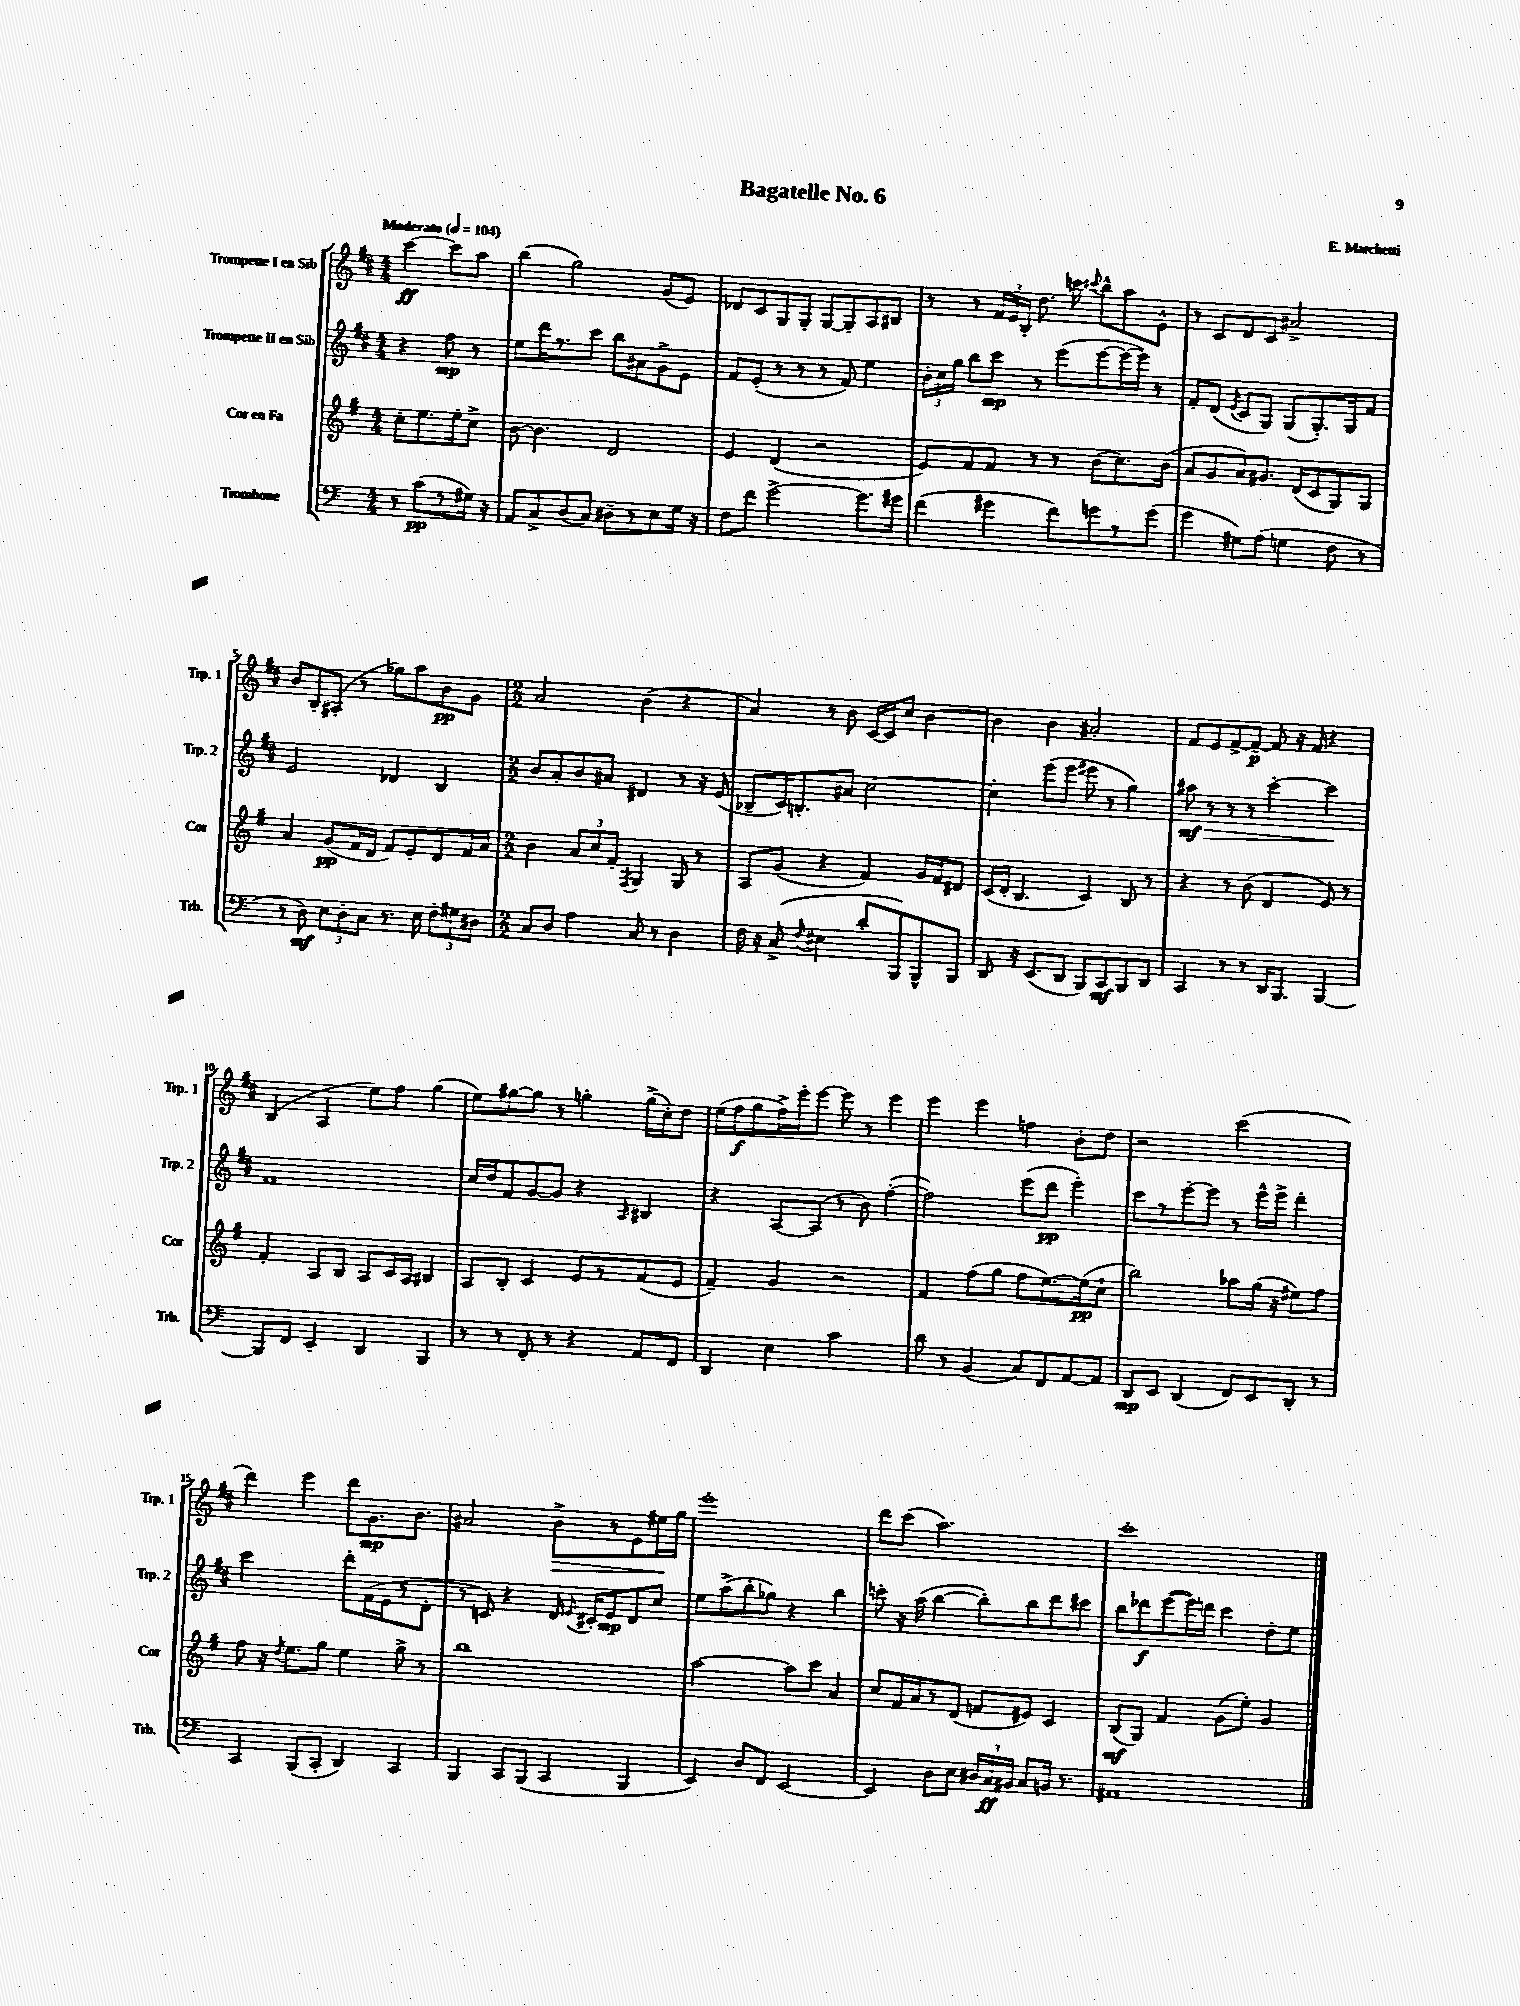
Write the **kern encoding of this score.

**kern	**kern	**kern	**kern
*staff4	*staff3	*staff2	*staff1
*clefF4	*clefG2	*clefG2	*clefG2
*k[]	*k[f#]	*k[f#c#]	*k[f#c#]
*M4/4	*M4/4	*M4/4	*M4/4
*MM104	*MM104	*MM104	*MM104
8r	8cc'	4r	[4ccc#
(8c	8.ee	.	.
8r	.	8ff#	8ccc#]
.	16ee'	.	.
16G#)	8cc^	8r	8aa
16r	.	.	.
=	=	=	=
8AA	[8b	8ee	(4bb
8C^	4.b]	16ddd	.
.	.	8.r	.
(8D	.	.	2gg)
8C)	.	8ccc#	.
8D#~	2d	8bb	.
8r	.	8a#	.
8E	.	8g^	(8g
16G	.	8e	8e)
16r	.	.	.
=	=	=	=
8F	4e	8f#	8d-
8f	.	(8e'	8c#
[2g^	(4d	8r	8G
.	.	8r	8G'
.	2r	8r	[8G
.	.	8f#)	8G']
8.g]	.	4ee	8A
.	.	.	8B#
16g#	.	.	.
=	=	=	=
(4f	8e)	24b'	8r
.	.	24cc#	.
.	.	24gg	.
.	8f#	8bb	8r
4g#	8f#	8ccc#	24f#
.	.	.	24e
.	.	.	24B'
.	8r	8r	8.dd
8f)	8r	(8eee	.
.	.	.	16ccc
.	.	.	8qqccc#
8g	(8b	[8eee	8bb^^
8r	8.cc)	16eee_	8aa
.	.	16eee])	.
(8g	.	8r	8e^^
.	(16b	.	.
=	=	=	=
4g	8a	8f#'	8r
.	8g	(8d	8c#
.	.	8qe	.
8G#)	8a)	8c#	8d
(8A	8.g#	8G)	8c#
4G	.	(8G	2a#^
.	(16d	.	.
.	8c	8.G')	.
8F	8G)	.	.
.	.	16G	.
8r	8G	8f#	.
=	=	=	=
8r	4a	2e	8b
8D)	.	.	8B'
12E	(8g	.	(8A#'
12D'	.	.	.
.	16f#	.	8r
12C	.	.	.
.	16d	.	.
8.r	8f#)	4d-	8gg-)
.	8e'	.	8aa
16E	.	.	.
12F'	8d	4B	8b
12G#	.	.	.
.	16f#	.	8g
12D#	.	.	.
.	16a	.	.
=	=	=	=
*M2/2	*M2/2	*M2/2	*M2/2
8C	4b	8b	2a
8D	.	8a'	.
4A	12a	8b	.
.	12cc	.	.
.	.	8a#	.
.	12f#'	.	.
.	8qF#	.	.
8C	4G	4d#	(4b
8r	.	.	.
4D	8G	8r	4r
.	8r	16r	.
.	.	(16e	.
=	=	=	=
16F	8A	8B-~	4a)
16r	.	.	.
(8C^	(8g	16c#)	.
.	.	8.B'	.
8qqF	.	.	.
4E#	4r	.	8r
.	.	8a#	8b
8d'	4f#)	[2cc#	[16c#
.	.	.	16c#]
8BBB)	.	.	8cc#
8BBB^^	16g	.	[4b
.	16f#	.	.
8BBB	8d#	.	.
=	=	=	=
8DD	(16c	4cc#']	4b]
.	16d'	.	.
16r	4.B	.	.
(8.EE	.	.	.
.	.	(8eee	4b
8DD	.	8eee	.
8BBB)	4c)	8eee#	2a#'
8CC	.	8r	.
8BBB	8B	4gg)	.
8DD	8r	.	.
=	=	=	=
4CC	4r	8aa#	8f#
.	.	8r	8e
8r	8r	8r	[8f#^
8r	(8b	8r	8f#~_
16DD	4d	[4ccc#'	8f#]
8.BBB	.	.	.
.	.	.	16r
.	.	.	16f#
[4BBB	8e)	4ccc#]	4r
.	8r	.	.
=	=	=	=
8BBB]	4f#'	1f#	(4B
8FF	.	.	.
4EE'	8A	.	4A
.	8B	.	.
4DD	8A	.	8ee)
.	16c	.	8ff#
.	16A	.	.
4BBB	4B#	.	(4gg
=	=	=	=
8r	8A	16cc#	8ee)
.	.	16dd	.
8r	8B'	8f#	[8gg#
8FF'	4c	[8g	8gg#]
8r	.	8g]	8r
4r	8e	4r	4gg'
.	8r	.	.
.	.	16qqA	.
8AA	(8f#	4B#	(16gg^
.	.	.	16cc#')
8FF	8e	.	8dd
=	=	=	=
4DD	4f#~)	4r	(16ee
.	.	.	16ff#
.	.	.	8gg
4E	4g	[8A	16ff#^)
.	.	.	16eee'
.	.	(8A]	[8eee
2c	2r	8r	8eee]
.	.	8b)	8r
.	.	([4ff#'	4eee
=	=	=	=
8d	4f#	2ff#])	4eee
8r	.	.	.
(4BB	(8ff#	.	4eee
.	8gg	.	.
8C)	8ff#	(8eee	4ff
8FF	[8.ee)	8ddd	.
[8AA	.	4eee')	8b'
.	(16ee]	.	.
8AA]	8cc`	.	8dd
=	=	=	=
8DD	2bb)	8ccc#	2r
8EE	.	8r	.
(4DD	.	[8eee'	.
.	.	8eee]	.
8FF)	8aa-	8r	(2ccc#
8EE	(16gg	16eee^^	.
.	16r	16eee^	.
8DD'	8ee#)	4ddd'	.
8r	8ff#	.	.
=	=	=	=
4CC	8ff#	2ccc#	4ddd)
.	16r	.	.
.	8qdd	.	.
.	8.ee	.	.
(8BBB	.	.	4eee
8CC'	8gg	.	.
4DD)	4ee	8ddd'	8ddd
.	.	(16f#	8.g
.	.	16e	.
4CC	8gg^	8r	.
.	.	.	8.b
.	8r	8d'	.
=	=	=	=
4BBB	1bb	8r	2a#
.	.	8c)	.
8CC	.	4r	.
(8BBB	.	.	.
4CC	.	16d	8b^
.	.	8qqe	.
.	.	16c#'	.
.	.	8e	8r
4BBB	.	8d	8e
.	.	8cc#	16ee#
.	.	.	16gg
=	=	=	=
4EE)	[2aa	8ee	1eee'
.	.	(8aa^	.
8D	.	8bb'	.
8FF	.	8gg-)	.
[2EE	8aa]	4r	.
.	8ccc	.	.
.	4a	4bb	.
=	=	=	=
4EE]	8cc	8ccc'	8ddd
.	16f#	16r	(8ccc#
.	16a	(16aa	.
8D	8r	[4bb	2.aa)
8E	(8d	.	.
24D#	8f	8bb'])	.
24C	.	.	.
24BB#	.	.	.
8C	8e#)	8bb	.
16BB	4c	8ddd	.
8.r	.	.	.
.	.	8ccc#	.
=	=	=	=
1AA#	(8B	8bb	1ccc#'
.	8G)	8ddd-	.
.	4f#	([8eee	.
.	.	16eee])	.
.	.	16ddd	.
.	(8g	4ccc#	.
.	8ee')	.	.
.	4g	8dd'	.
.	.	8ee	.
==	==	==	==
*-	*-	*-	*-
